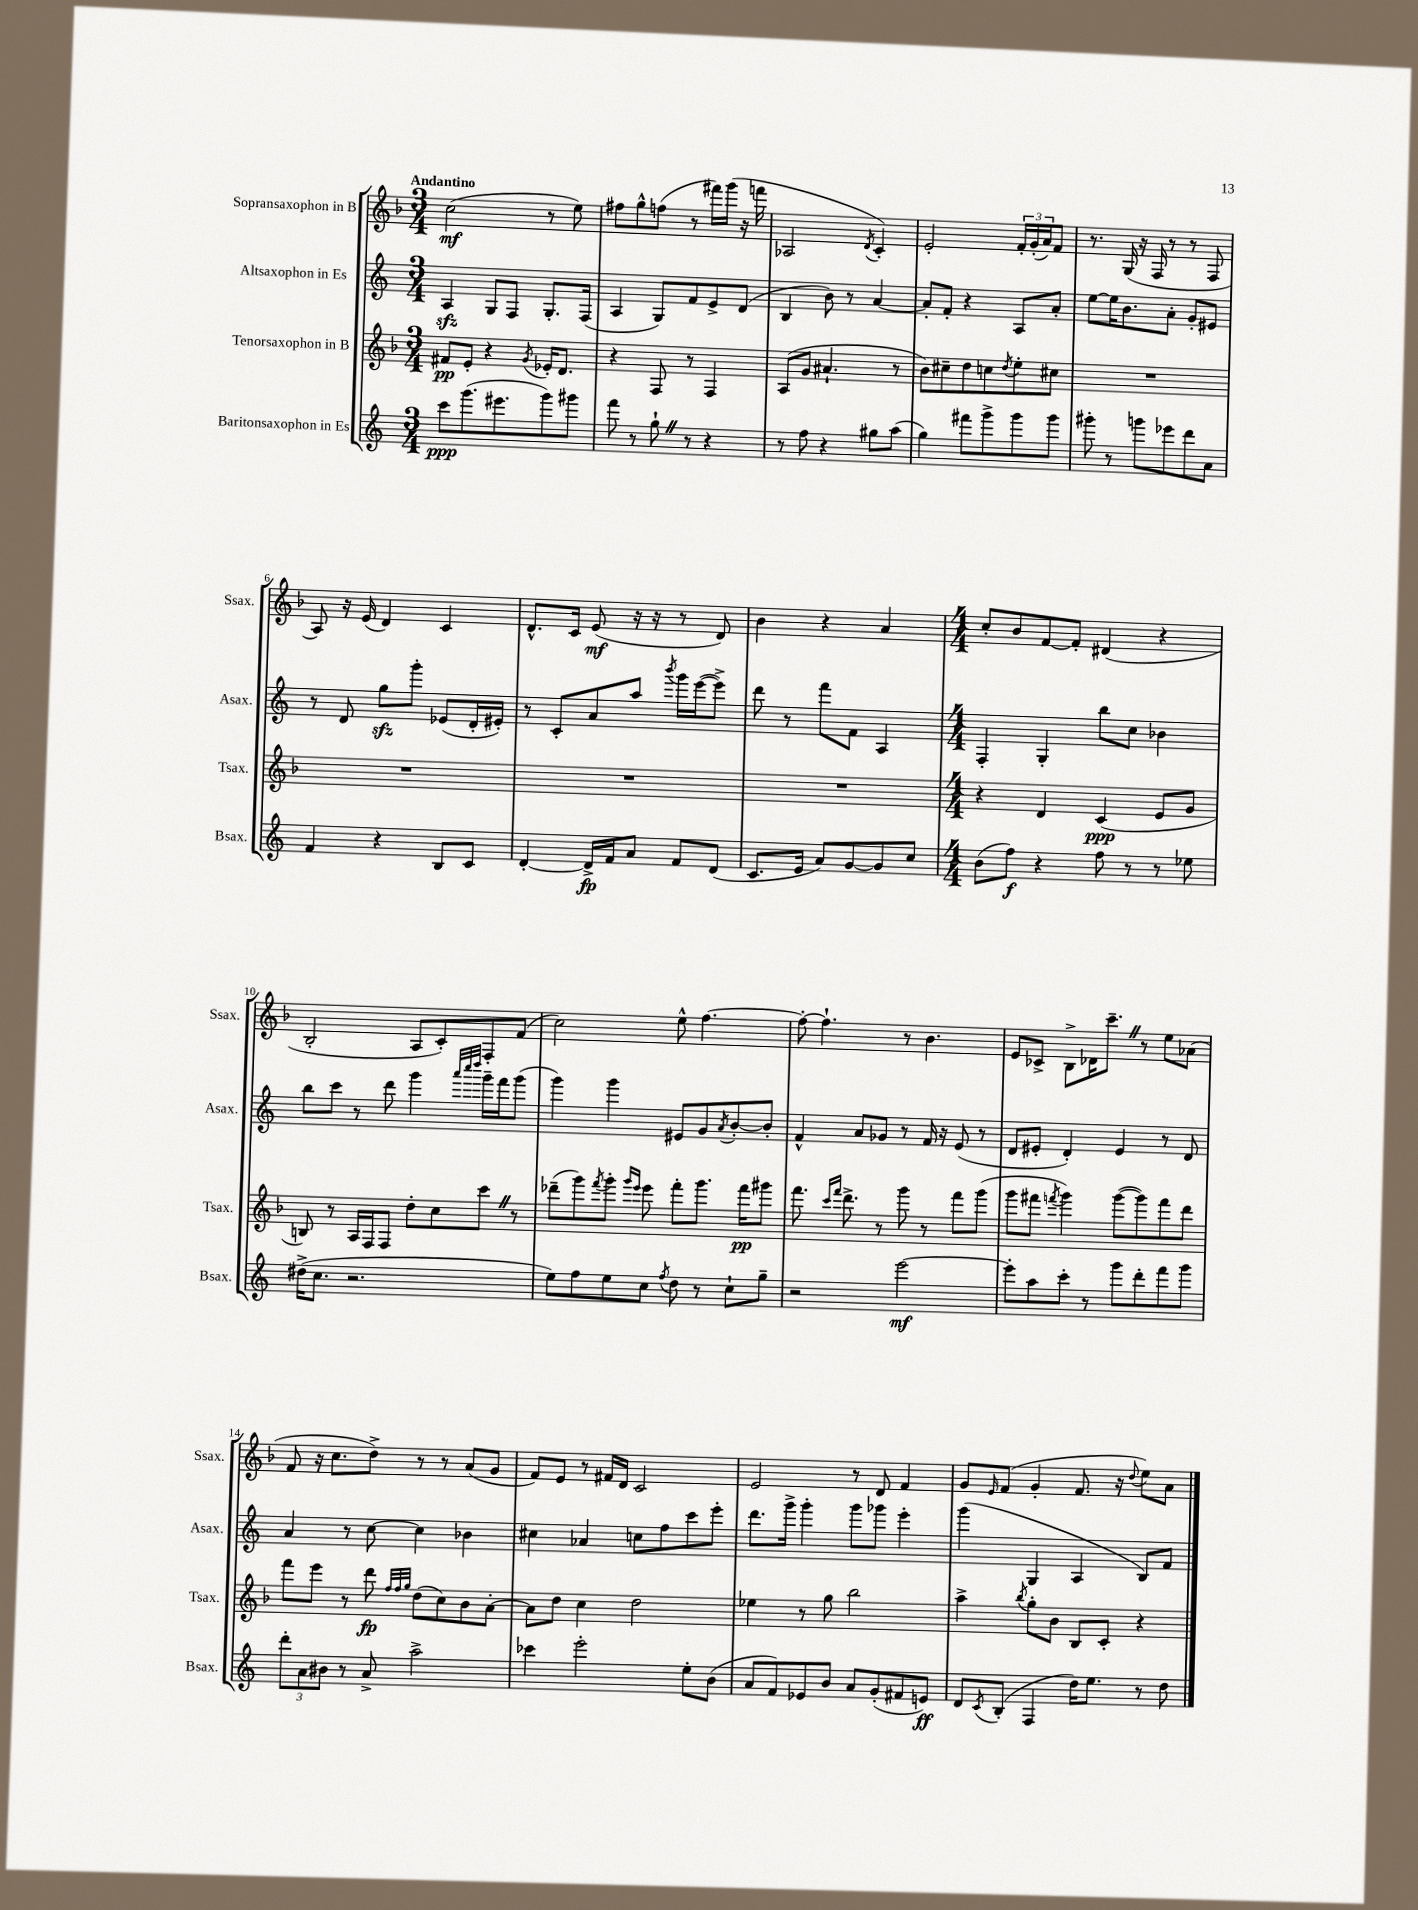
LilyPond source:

<<
\new StaffGroup <<
\new Staff = "s0" \with { instrumentName = "Sopransaxophon in B" shortInstrumentName = "Ssax." } {
    \clef treble \key f \major \numericTimeSignature \time 3/4 \tempo "Andantino"
    c''2\mf( r8 e''8) |
    fis''8 g''8-^ f''8( r8 fis'''16) g'''16( r16 f'''16 |
    aes2 \acciaccatura { d'8 } c'4-.) |
    e'2-. \tuplet 3/2 { f'16-. g'16-.( a'16) } f'8 |
    r8. g16( r16 f16 r8 r8 f8 |
    a8) r16 e'16( d'4) c'4 |
    d'8.-^ c'16 e'8\mf( r16 r16 r8 d'8) |
    bes'4 r4 a'4 |
    \numericTimeSignature \time 4/4 c''8-. bes'8 f'8~ f'8-. dis'4( r4 |
    bes2-. a8 c'8-.) f8-. f'8( |
    c''2) e''8-^ f''4.~ |
    f''8~-. f''4.-! r8 bes'4. |
    e'8 ces'8-> bes8-> des'16 c'''8.-- \once \override BreathingSign.text = \markup { \musicglyph "scripts.caesura.straight" } \breathe r8 e''8 aes'8( |
    f'8 r16 c''8. d''8->) r8 r8 a'8( g'8 |
    f'8) e'8 r8 fis'16 d'16 c'2 |
    e'2 r8 d'8 f'4 |
    g'8 \grace { e'16 } f'8( g'4-. f'8. r16 \appoggiatura { d''8 } e''8) a'8 \bar "|." |
}
\new Staff = "s1" \with { instrumentName = "Altsaxophon in Es" shortInstrumentName = "Asax." } {
    \clef treble \key c \major \numericTimeSignature \time 3/4
    a4\sfz g8 f8 g8.-. f16( |
    a4 g8) f'8 e'8-> d'8( |
    b4 b'8) r8 a'4~ |
    a'8-. f'8-. r4 a8 a'8-. |
    e''8~ e''16 b'8. a'8-. g'8-. eis'8 |
    r8 d'8 g''8\sfz g'''8-. ees'8( d'16-. eis'16-.) |
    r8 c'8-. a'8 a''8 \acciaccatura { b'''8 } g'''16 e'''16~( e'''8->) |
    d'''8 r8 f'''8 f'8 a4 |
    \numericTimeSignature \time 4/4 f4-. g4-. b''8 c''8 bes'4 |
    b''8 c'''8 r8 d'''8 g'''4 \grace { a'''32 c''''32 d''''32 } g'''16-- f'''16 g'''8( |
    g'''4) g'''4 eis'8 g'8 \acciaccatura { a'8 } b'8~-. b'8-. |
    f'4-^ a'8 ges'8 r8 f'16 r16 e'8( r8 |
    d'8 eis'8-. d'4-.) eis'4 r8 d'8 |
    a'4 r8 c''8~ c''4 bes'4 |
    cis''4 aes'4 c''8 f''8 c'''8 e'''8-. |
    d'''8. g'''16-> g'''4-. g'''8 ges'''8 e'''4-. |
    g'''4( g4 a4 b8) f'8 \bar "|." |
}
\new Staff = "s2" \with { instrumentName = "Tenorsaxophon in B" shortInstrumentName = "Tsax." } {
    \clef treble \key f \major \numericTimeSignature \time 3/4
    fis'8\pp e'8-. r4 \acciaccatura { g'8 } ees'16-. d'8. |
    r4 f8 r8 f4 |
    a8( g'8 ais'4.-! r8 |
    bes'8) cis''8-- d''8 c''8 \acciaccatura { d''8 } e''8-. cis''8 |
    R2. |
    R2. |
    R2. |
    R2. |
    \numericTimeSignature \time 4/4 r4 d'4 c'4\ppp( e'8 g'8 |
    b8) r8 a16 f16 f8 d''8-. c''8 c'''8 \once \override BreathingSign.text = \markup { \musicglyph "scripts.caesura.straight" } \breathe r8 |
    des'''8--( g'''8) \acciaccatura { f'''8 } g'''8-. \grace { g'''16 e'''16 } e'''8 f'''8-. g'''8. f'''16\pp gis'''8 |
    f'''8. \grace { c'''16 f'''16 } d'''8.-> r8 g'''8 r8 f'''8 g'''8( |
    g'''8 fis'''8 \acciaccatura { f'''8 } g'''4) g'''8~( g'''8) f'''8 d'''8 |
    f'''8 e'''8 r8 d'''8\fp \grace { f''32 f''32 g''32 } d''8( c''8) bes'8 a'8~-. |
    a'8 d''8 c''4 d''2 |
    ees''4 r8 g''8 bes''2 |
    a''4-> \acciaccatura { bes''8 } g''8-. bes'8 bes8 c'8-. r4 \bar "|." |
}
\new Staff = "s3" \with { instrumentName = "Baritonsaxophon in Es" shortInstrumentName = "Bsax." } {
    \clef treble \key c \major \numericTimeSignature \time 3/4
    c'''8\ppp g'''8.( eis'''8. g'''8) gis'''8 |
    f'''8 r8 g''8-! \once \override BreathingSign.text = \markup { \musicglyph "scripts.caesura.straight" } \breathe r8 r4 |
    r8 f''8 r4 gis''8 a''8( |
    g''4) fis'''8 g'''8-> g'''8 g'''8 |
    gis'''8-. r8 g'''8 ees'''8 d'''8 a'8 |
    f'4 r4 b8 c'8 |
    d'4~-. d'16->\fp f'16 a'8 f'8 d'8( |
    c'8. e'16 a'8) g'8~ g'8 c''8 |
    \numericTimeSignature \time 4/4 b'8( f''8\f) r4 f''8 r8 r8 ees''8 |
    dis''16->( c''8. r2. |
    e''8) f''8 e''8 c''8 \acciaccatura { f''8 } d''8 r8 c''8-! g''8-- |
    r2 e'''2~\mf |
    e'''8-. a''8 c'''8-. r8 g'''8 d'''8-. f'''8 g'''8 |
    \tuplet 3/2 { d'''8-. a'8 bis'8 } r8 a'8-> a''2-> |
    ces'''4 e'''2-. e''8-. b'8( |
    a'8 f'8) ees'8 b'8 a'8 g'8-.( fis'8 e'8\ff) |
    d'8 \acciaccatura { c'8 } b8-.( f4 d''16) e''8. r8 d''8 \bar "|." |
}
>>
>>
